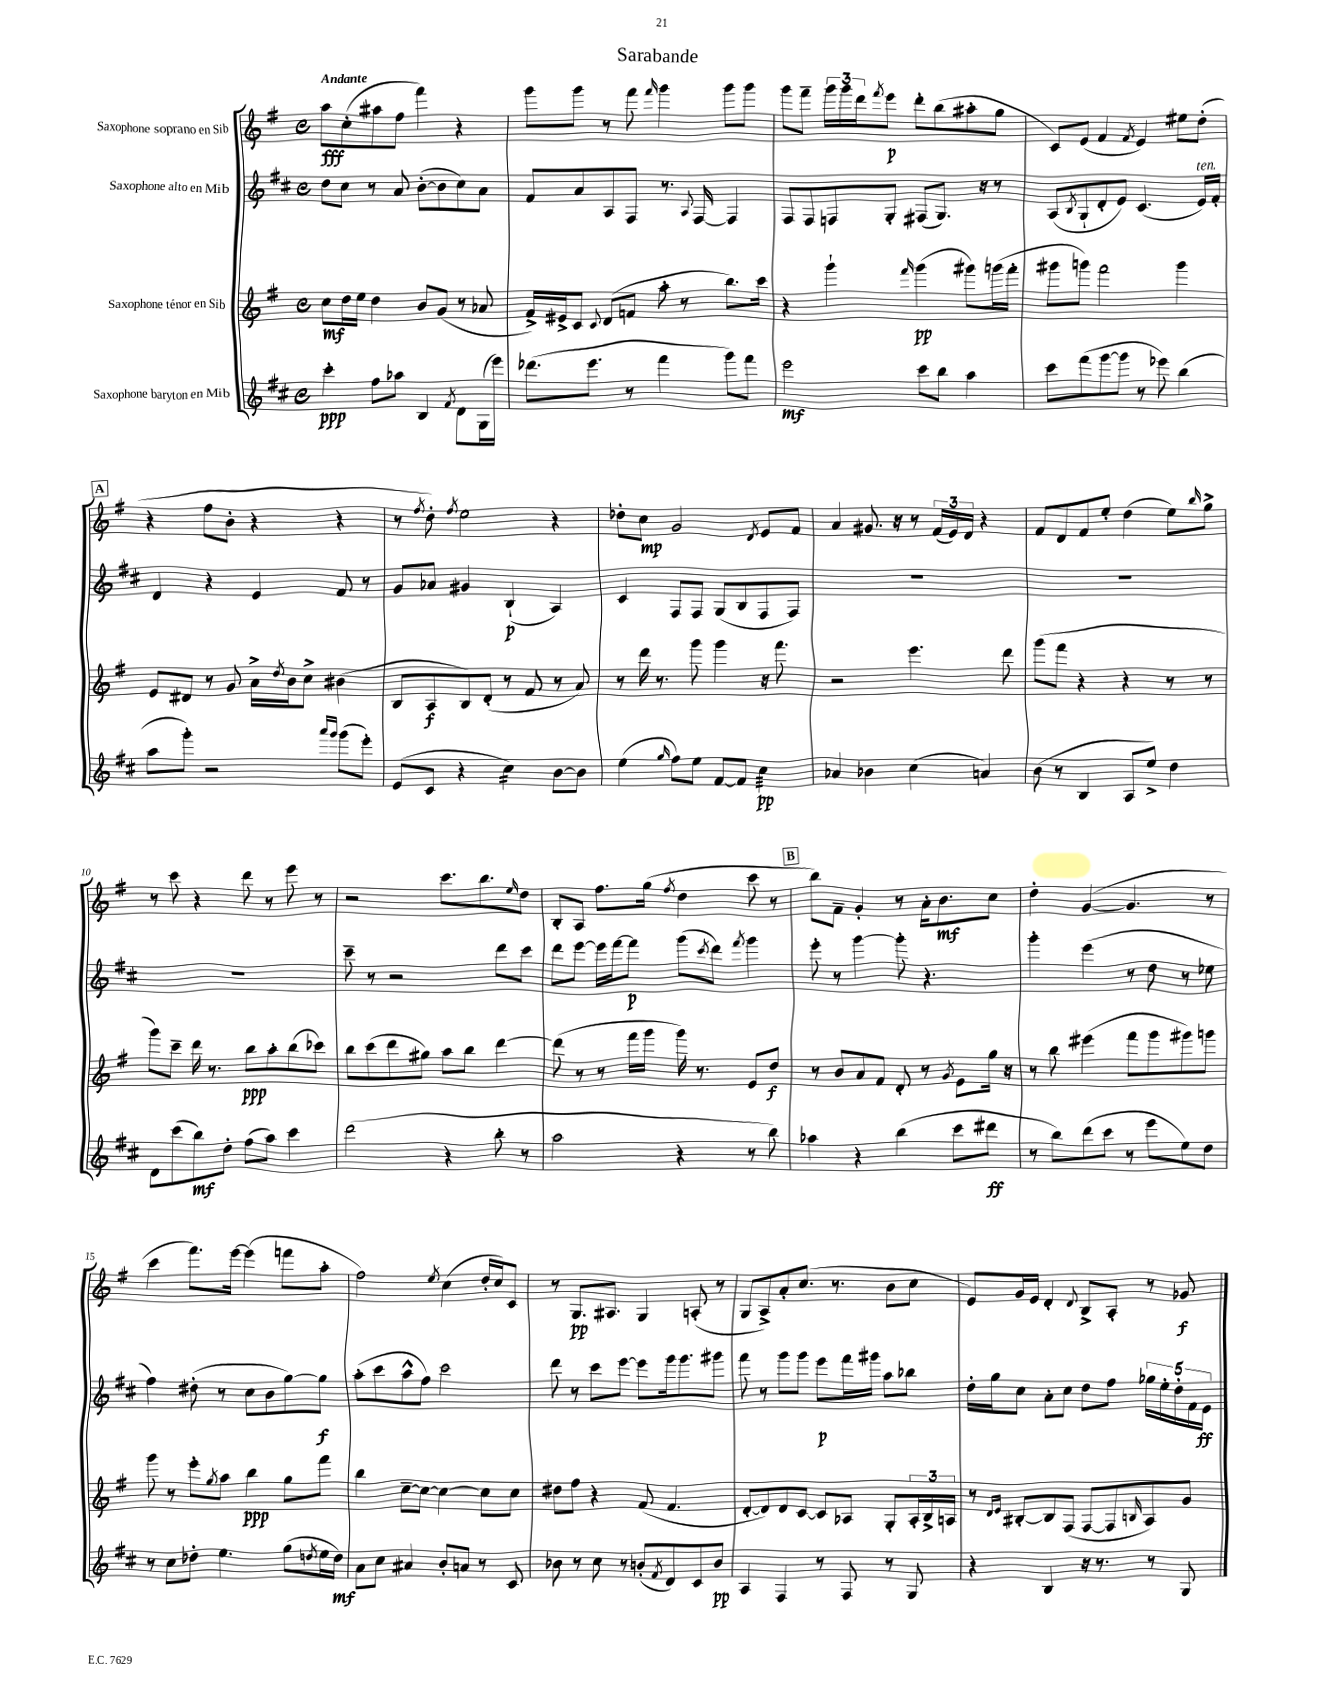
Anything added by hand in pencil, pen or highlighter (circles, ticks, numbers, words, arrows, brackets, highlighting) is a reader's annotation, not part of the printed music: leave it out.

**kern	**kern	**kern	**kern
*staff4	*staff3	*staff2	*staff1
*clefG2	*clefG2	*clefG2	*clefG2
*k[f#c#]	*k[f#]	*k[f#c#]	*k[f#]
*M4/4	*M4/4	*M4/4	*M4/4
*met(c)	*met(c)	*met(c)	*met(c)
4ccc#'\	8cc\L	8dd\L	8aa\L
.	16dd\L	8cc#\J	(8cc'\
.	16ee\JJ	.	.
8ff#\L	4dd\	8r	8aa#\
8aa-\J	.	8a/	8ff#\J
4B/	8b/L	([8b'\L	4fff#\)
.	(8g/J	8b\]	.
8qf#/	.	.	.
8d\L	8r	8cc#\)	4r
(16G\L	8a-/	8a\J	.
16eee\JJ)	.	.	.
=	=	=	=
(8.ddd-\L	16f#^/LL)	8f#/L	8ggg\L
.	16e#^/J	.	.
.	8c/J	8a/	8ggg\J
8.eee\J	.	.	.
.	8qqc/	.	.
.	(8d/L	8A/	8r
8r	8f/J	8F#/J	8fff#\
.	.	.	16qqfff#/
4fff#\	8aa'\	8.r	4ggg\
.	8r	.	.
.	.	8qqA/	.
.	.	[16F#/	.
8ggg\L)	8.bb\L)	4F#/]	8ggg\L
8fff#\J	.	.	8ggg\J
.	16ccc\Jk	.	.
=	=	=	=
2eee\	4r	8F#/L	8ggg\L
.	.	8F#/	8fff#~\J
.	4ggg`\	8F/	24ggg\LL
.	.	.	24ggg\
.	.	.	24ddd\J
.	.	.	8qfff#/
.	.	8G'/J	8eee\J
.	16qqfff#/	.	.
8ccc#\L	(4ggg\	(8F#/L	8ddd'\L
8bb\J	.	8.G/J)	(8bb\
4aa\	8ggg#\L)	.	8aa#'\
.	.	16r	.
.	(16ggg\L	8r	8gg\J
.	16fff#'\JJ	.	.
=	=	=	=
8ccc#\L	8ggg#\L	(8A/L	8c/L)
.	.	8qB/	.
(8fff#\	8ggg\J)	8G`/	(8e/J
[8ggg\	2fff#\	8d'/	4f#/
8ggg\]J	.	8e/J)	.
.	.	.	8qf#/
8r	.	(4.c#/	4e/)
8eee-\)	.	.	.
(4bb\	4ggg\	.	8ee#\L
.	.	16e/LL)	(8dd'\J
.	.	16f#'/JJ	.
=	=	=	=
8aa\L	8e/L	4d/	4r
8ggg'\J)	8d#/J	.	.
2r	8r	4r	8ff#\L
.	8g/	.	8b'\J
.	16a^\LL	4e/	4r
.	8qdd/	.	.
.	16b\J	.	.
.	8cc^\J	.	.
16qqaaa/LL	.	.	.
16qqggg/JJ	.	.	.
(8ggg\L	(4b#\	8f#/	4r
8eee'\J)	.	8r	.
=	=	=	=
(8e/L	8B/L	8g/L	8r
.	.	.	8qff#/
8c#/J	8A/	8a-/J	8dd'\)
.	.	.	8qff#/
4r	8B/)	4g#/	2ee\
.	(8d'/J	.	.
4cc#\)	8r	(4B`/	.
.	8f#/	.	.
[8b\L	8r	4A/)	4r
8b\]J	8a/)	.	.
=	=	=	=
(4ee\	8r	4c#/	8dd-'\L
.	16ddd\	.	8cc\J
.	8.r	.	.
16qqgg/	.	.	.
8ff#\L)	.	8F#/L	2g/
8ee\J	8ggg\	8F#/J	.
[8f#/L	4ggg\	(8G/L	.
8f#/]J	.	8B/	.
.	.	.	8qd/
4cc#\	16r	8F#/	8e/L
.	8.fff#\	.	.
.	.	8F#/J)	8f#/J
=	=	=	=
4a-/	2r	1r	4a/
4b-\	.	.	8.g#/
.	.	.	16r
(4cc#\	4.eee\	.	8r
.	.	.	(24f#/LL
.	.	.	24e/)
.	.	.	24d/JJ
4a/)	.	.	4r
.	8ddd\	.	.
=	=	=	=
(8b\	(8ggg\L	1r	8f#/L
8r	8fff#\J	.	8d/
4B/	4r	.	8f#/
.	.	.	8ee'/J
8A/L	4r	.	(4dd\
8ee^/J)	.	.	.
4dd\	8r	.	8ee\L)
.	.	.	16qqbb/
.	8r	.	8gg^\J
=	=	=	=
8d\L	8ggg\L)	1r	8r
(8ccc#\	8ccc~\J	.	8ccc\
8bb\)	16ddd\	.	4r
.	8.r	.	.
8dd'\J	.	.	.
(8ff#\L	8bb\L	.	8ddd\
8aa\J)	8aa'\	.	8r
4ccc#\	(8bb\	.	8eee\
.	8ccc-\J)	.	8r
=	=	=	=
(2ddd\	8bb\L	8ccc#~\	2r
.	(8ccc\	8r	.
.	8ddd\	2r	.
.	8gg#\J)	.	.
4r	8aa\L	.	8.ccc\L
.	8bb\J	.	.
.	.	.	8.bb\
8bb'\	[4ddd\	8ddd\L	.
.	.	.	16qqee/
8r	.	8ccc#\J	8dd\J
=	=	=	=
2aa\	(8ddd\]	8ddd\L	8B'/L
.	8r	[8eee\J	8A/J
.	8r	16eee\]LL	8.ff#\L
.	.	[16fff#\J	.
.	16fff#\LL	8fff#\]J	.
.	16ggg\JJ	.	(16gg\Jk
.	.	.	8qff#/
4r	16ggg\)	(8ggg\L	4dd\
.	8.r	.	.
.	.	8qccc#/	.
.	.	8ddd\J)	.
.	.	8qfff#/	.
8r	8e/L	4ggg\	8ccc\
8bb\)	8dd/J	.	8r
=	=	=	=
4aa-\	8r	8eee'\	8bb\L)
.	8b/L	8r	8f#~\J
4r	8a/	[4ggg\	4g'/
.	8f#/J	.	.
(4bb\	8d'/	8ggg'\]	8r
.	8r	4.r	16a'\LK
.	.	.	8.b\
.	8qg/	.	.
8ccc#\L	8e\L	.	.
8ddd#\J	16gg\Jk	.	8cc\J
.	16r	.	.
=	=	=	=
8r	8r	4ggg'\	4dd'\
8bb\L)	8bb\	.	.
(8ddd\	(4eee#\	(4eee\	([4g/
8ccc#\J	.	.	.
8r	8fff#\L	8r	4.g/]
8eee\L	8ggg\	8dd\	.
8ee\)	8ggg#\)	8r	.
8dd\J	8ggg\J	8ee-\	8r
=	=	=	=
8r	8ggg\	4ff#\)	4ccc\
8cc#\L	8r	.	.
8dd-'\J	8eee'\L	(8dd#'\	8.fff#\L)
.	8qgg/	.	.
4.ee\	8aa\J	8r	.
.	.	.	[16eee\Jk
.	4bb\	8cc#\L	(4eee\]
.	.	8b\	.
(8gg\L	8gg\L	[8gg\)	8fff\L
8qdd/	.	.	.
16ee\L	8fff#\J	8gg\]J	8aa'\J
16dd\JJ)	.	.	.
=	=	=	=
8a\L	4bb\	(8aa'\L	2ff#\)
8cc#\J	.	8ccc#\	.
4a#/	[8cc~\L	8aa^^\	.
.	8cc\_J	8ff#\J)	.
.	.	.	8qee/
8b'/L	4cc\_	2ccc#\	(4cc\
8a/J	.	.	.
8r	8cc\]L	.	16dd'/LL
.	.	.	16cc/J)
8c#/	8cc\J	.	8c/J
=	=	=	=
8b-\	8dd#\L	8ddd\	8r
8r	8ff#\J	8r	8.G/L
8cc#\	4r	8ccc#\L	.
.	.	.	8.A#/J
8r	.	[8eee\J	.
(8b'/L	(8f#/	8eee\]L	4G/
8qf#/	.	.	.
8d/)	4.f#/	16ggg\k	.
.	.	8.ggg\	.
8c#/	.	.	(8A'/
8b/J	.	8ggg#\J	8r
=	=	=	=
4A/	[8d'/L	8fff#\	8G/L
.	8d/])	8r	8A^/)
4F#/	8d/	8ggg\L	8a'/
.	[8c/J	8ggg\J	(8.cc/J
8r	8c/]L	8eee\L	.
.	.	.	8.r
8F#/	8A-/J	16fff#\L	.
.	.	16ggg#\JJ	.
8r	8G'/L	8aa\L	8b\L
8G/	24A-'/L	8bb-\J	8cc\J
.	24B^/	.	.
.	24A/JJ	.	.
=	=	=	=
4r	8r	16dd'\LL	8e/L)
.	.	16gg\J	.
.	16qqd/LL	.	.
.	16qqe/JJ	.	.
.	[8B#'/L	8cc#\J	16g/L
.	.	.	16e/JJ
4B/	8B#/]	8a'\L	4d'/
.	(8F#/J	8cc#\J	.
.	.	.	8qqd/
16r	[8F#/L	8dd\L	8B^/L
8.r	.	.	.
.	8F#/]	8ff#\J	8A'/J
.	16qqB/	.	.
8r	8A/)	20gg-\LL	8r
.	.	20ee'\	.
.	.	20dd'\	.
8G/	8g/J	.	8g-/
.	.	20f#\	.
.	.	20e\JJ	.
==	==	==	==
*-	*-	*-	*-
